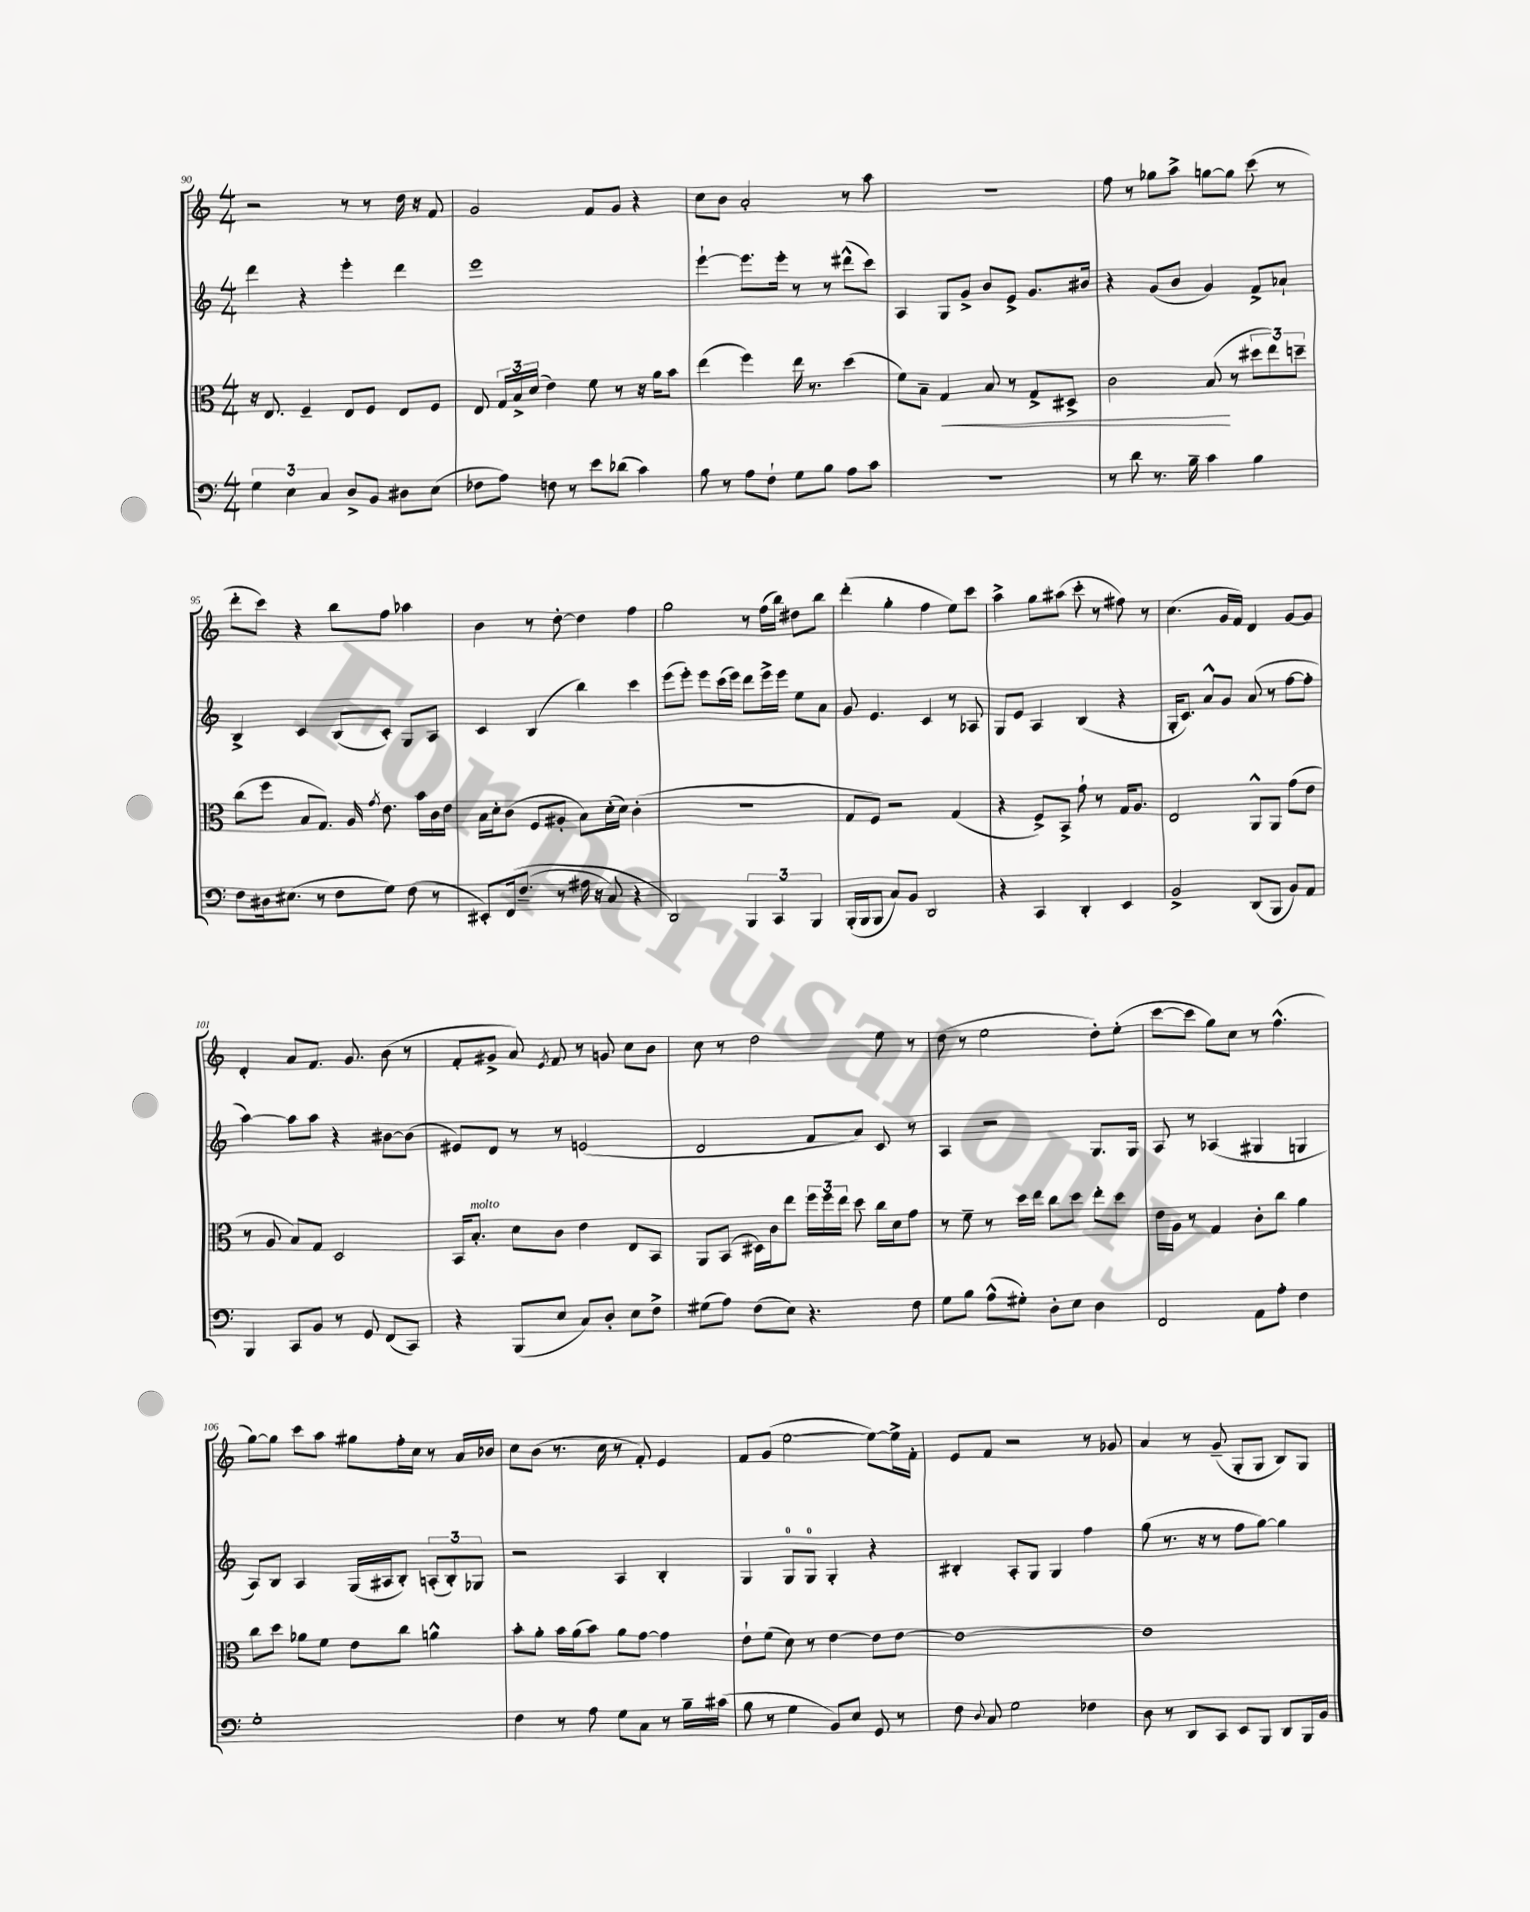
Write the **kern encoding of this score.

**kern	**kern	**dynam	**kern	**kern
*part4	*part3	*part3	*part2	*part1
*staff4	*staff3	*staff3	*staff2	*staff1
*clefF4	*clefC3	*	*clefG2	*clefG2
*k[]	*k[]	*	*k[]	*k[]
*M4/4	*M4/4	*	*M4/4	*M4/4
=90	=90	=90	=90	=90
6G\	16r	.	4ddd\	2r
.	8.E/	.	.	.
6E\	.	.	.	.
.	4F~/	.	4r	.
6C/	.	.	.	.
8D^/L	8E/L	.	4eee'\	8r
8BB/J	8F/J	.	.	8r
8D#X\L	8E/L	.	4ddd\	16dd\
.	.	.	.	16r
(8E\J	8F/J	.	.	8f/
=91	=91	=91	=91	=91
8F-X\L	8E/	.	1eee	2g/
8A\J)	24G/LL	.	.	.
.	24B^/	.	.	.
.	(24d/JJ	.	.	.
8Fn\	4e\)	.	.	.
8r	.	.	.	.
8e\L	8f\	.	.	8f/L
(8d-X\J	8r	.	.	8g/J
4c\)	16r	.	.	4r
.	16a\KL	.	.	.
.	8b\J	.	.	.
=92	=92	=92	=92	=92
8B\	(4ee\	.	[4eee`\	8cc\L
8r	.	.	.	8b\J
8A\L	4ff\)	.	8.eee\L]	2a'/
8F`\J	.	.	.	.
.	.	.	16eee'\Jk	.
8G\L	16ee\	.	8r	.
.	8.r	.	.	.
8B\J	.	.	8r	.
8A\L	(4dd\	.	(8ddd#X^^\L	8r
8c\J	.	.	8ccc\J)	8aa\
=93	=93	=93	=93	=93
1r	8f\L)	.	4A/	1r
.	8B~\J	.	.	.
!	!	!LO:HP:b	!	!
.	4G/	<	8G/L	.
.	.	.	8g^/J	.
.	8B/	.	8b/L	.
.	8r	.	8e^/J	.
.	8G^/L	.	8.g/L	.
.	8D#X^/J	.	.	.
.	.	.	16b#X/Jk	.
=94	=94	=94	=94	=94
8r	2c\	.	4r	8ff\
8d\	.	.	.	8r
8.r	.	.	(8g/L	8gg-X\L
.	.	.	8b/J	8aa^\J
16B~\	.	.	.	.
4c\	(8B/	.	4g/)	[8ggn\L
.	8r	[	.	8gg\J]
4B\	12dd#X\L	.	8f^/L	(8ccc\
.	12ee\)	.	.	.
.	.	.	8a-X`/J	8r
.	12ddn~\J	.	.	.
!!LO:LB:g=z
=95	=95	=95	=95	=95
8F\L	(8cc\L	.	4B^/	8ddd'\L
16D#X\k	8ff\J	.	.	8ccc\J)
(8.E#X\J	.	.	.	.
.	8B/L	.	4c/	4r
8r	8.G/J)	.	.	.
8F\L	.	.	(8B/L	8bb\L
.	16A/	.	.	.
.	8qg/	.	.	.
8G\J)	8.e\	.	8c'/J)	8ff\J
(8F\	.	.	8G/L	4aa-X\
.	16b\LL	.	.	.
8r	16c\	.	8A/J	.
.	16e\JJ	.	.	.
=96	=96	=96	=96	=96
8EE#X'/L)	16B\LL	.	4c/	4b\
.	16d'\J	.	.	.
(16FF/k	(8c\J	.	.	.
(8.F~/J	.	.	.	.
.	8F/L	.	(4B/	8r
8r	8A#X'/J	.	.	[8dd'\
16A#X\	8B\L)	.	4bb\)	4dd\]
16r	.	.	.	.
8C/)	(16d'\L	.	.	.
.	16d\JJ)	.	.	.
4r	(4c'\	.	4ccc\	4ff\
=97	=97	=97	=97	=97
2DD/)	1r	.	(8eee\L	2gg\
.	.	.	8eee'\J)	.
.	.	.	8eee\L	.
.	.	.	(16ccc\L	.
.	.	.	16eee\JJ)	.
6BBB/	.	.	8ddd\L	8r
.	.	.	16eee^\L	(16ff\LL
6CC/	.	.	.	.
.	.	.	16eee\JJ	16bb\JJ)
.	.	.	8ee\L	8dd#X\L
6BBB/	.	.	.	.
.	.	.	8a\J	8bb\J
=98	=98	=98	=98	=98
(16BBB'/LL	8G/L	.	8g/	(4ddd'\
16BBB/J	.	.	.	.
8BBB/J	8F/J)	.	4.e/	.
8C/L)	2r	.	.	4gg'\
8BB/J	.	.	.	.
2DD/	.	.	4c/	4ff\
.	(4G/	.	8r	8ee\L)
.	.	.	8A-X/	8ccc\J
=99	=99	=99	=99	=99
4r	4r	.	8G/L	4aa^\
.	.	.	8e/J	.
4CC/	8F^/L)	.	4A/	8gg\L
.	8BB^/J	.	.	(8aa#X\J
4DD'/	8g`\	.	(4B/	8ccc'\
.	8r	.	.	8r
4EE/	16G/KL	.	4r	8ff#X\)
.	8.A/J	.	.	.
.	.	.	.	8r
=100	=100	=100	=100	=100
2BB^/	2E/	.	16G'/KL	(4.cc\
.	.	.	8.c/J)	.
.	.	.	8a^^/L	.
.	.	.	8g/J	16g/LL
.	.	.	.	16f/JJ)
(8DD/L	8AA^^/L	.	(8a/	4d/
8BBB/J	8AA/J	.	8r	.
8BB/L)	(8g\L	.	[8ff\L	[8g/L
8AA/J	8e\J	.	8ff'\J]	8g/J]
!!LO:LB:g=z
=101	=101	=101	=101	=101
4BBB/	8r	.	[4aa\)	4d'/
.	8A/	.	.	.
8CC/L	8B/L)	.	8aa\L]	8a/L
8BB/J	8G/J	.	8aa\J	8.f/J
8r	2D/	.	4r	.
.	.	.	.	8.g/
8GG/	.	.	.	.
(8FF/L	.	.	[8b#X\L	(8b\
8CC/J)	.	.	(8b#\J]	8r
=102	=102	=102	=102	=102
4r	16BB/KL	.	8e#X/L)	8f'/L
!	!LO:TX:a:i:t=molto	!	!	!
.	8.B'/J	.	.	.
.	.	.	8d/J	8g#X^/J
(8BBB/L	8d\L	.	8r	8a/)
.	.	.	.	8qe/
8E/J	8c\J	.	8r	8f/
8C/L)	4e\	.	(2en/	8r
8D'/J	.	.	.	8gn/
8E\L	8E/L	.	.	8cc\L
8F^\J	8BB/J	.	.	8b\J
=103	=103	=103	=103	=103
(8G#X\L	8AA/L	.	2d/	8cc\
8A\J)	(8BB/J	.	.	8r
(8F\L	16D#X\LL)	.	.	2dd\
.	16c\J	.	.	.
8E\J)	8ee\J	.	.	.
4.r	24ff\LL	.	8f/L	.
.	24ff\	.	.	.
.	24ee\JJ	.	.	.
.	8dd\	.	8a/J)	.
.	16cc\LL	.	8c/	8ee\
.	16d\J	.	.	.
8F\	8g\J	.	8r	8r
=104	=104	=104	=104	=104
8G\L	8r	.	4A/	(8dd\
8B\J	8f~\	.	.	8r
(8A^^\L	8r	.	2r	2ee\
8G#X'\J)	16dd\LL	.	.	.
.	16ee\JJ	.	.	.
8D'\L	8cc\L	.	.	.
8E\J	8dd\J	.	.	.
4D\	8ee'\L	.	8.G/L	8dd'\L)
.	8dd\J	.	.	(8ee'\J
.	.	.	16G/Jk	.
=105	=105	=105	=105	=105
2FF/	16e\LL	.	8A/	[8ccc\L
.	16A\JJ	.	.	.
.	8r	.	8r	8ccc\J]
.	4G/	.	(4A-X/	8gg\L)
.	.	.	.	8cc\J
8AA\L	8c'\L	.	4G#X/	8r
8A'\J	8cc\J	.	.	(4.ff^^\
4F\	4a\	.	4Gn/	.
!!LO:LB:g=z
=106	=106	=106	=106	=106
1G'	8cc\L	.	8A/L)	[8gg\L)
.	8dd\J	.	8B/J	8gg\J]
.	8a-X\L	.	4A/	8ccc\L
.	8f\J	.	.	8aa\J
.	8e\L	.	(16G/LL	8gg#X\L
.	.	.	16A#X/J	.
.	8cc\J	.	8B'/J)	16ff'\L
.	.	.	.	16cc\JJ
.	4an^^\	.	(12An'/L	8r
.	.	.	12B'/)	.
.	.	.	.	16a/LL
.	.	.	12G-X/J	.
.	.	.	.	16b-X/JJ
=107	=107	=107	=107	=107
4F\	8b'\L	.	2r	8cc\L
.	8a'\J	.	.	(8b\J
8r	16b\LL	.	.	8.r
.	(16a\J	.	.	.
8A\	8b\J)	.	.	.
.	.	.	.	16cc\
8G\L	8a\L	.	4A/	8r
8C\J	[8g\J	.	.	8f'/)
8r	4g\]	.	4B'/	4e/
16B~\LL	.	.	.	.
(16c#X\JJ	.	.	.	.
=108	=108	=108	=108	=108
8B\	8e`\L	.	4G/	8f/L
8r	(8f\J	.	.	(8g/J
4G\	8d\)	.	8G/L	[2ee\
.	8r	.	8G/J	.
8BB/L)	[4e\	.	4G'/	.
8E/J	.	.	.	.
8GG/	8e\L]	.	4r	8ee\L_)
8r	[8e\J	.	.	16ee^\L]
.	.	.	.	16f'\JJ
=109	=109	=109	=109	=109
8F\	1e_	.	4B#X'/	8e/L
8qqD/	.	.	.	.
8C/	.	.	.	8f/J
2G\	.	.	8A'/L	2r
.	.	.	8G/J	.
.	.	.	4G/	.
4F-X\	.	.	4ff\	8r
.	.	.	.	8g-X/
=110	=110	=110	=110	=110
8D\	1e]	.	(8gg\	4a/
8r	.	.	8.r	.
8DD/L	.	.	.	8r
.	.	.	16r	.
8CC/J	.	.	8r	(8g~/
8EE/L	.	.	8ff\L	8G'/L
8BBB/J	.	.	[8gg\J)	8G/J
8DD/L	.	.	4gg\]	8B/L)
16BBB/L	.	.	.	8G/J
16BB/JJ	.	.	.	.
==	==	==	==	==
*-	*-	*-	*-	*-
